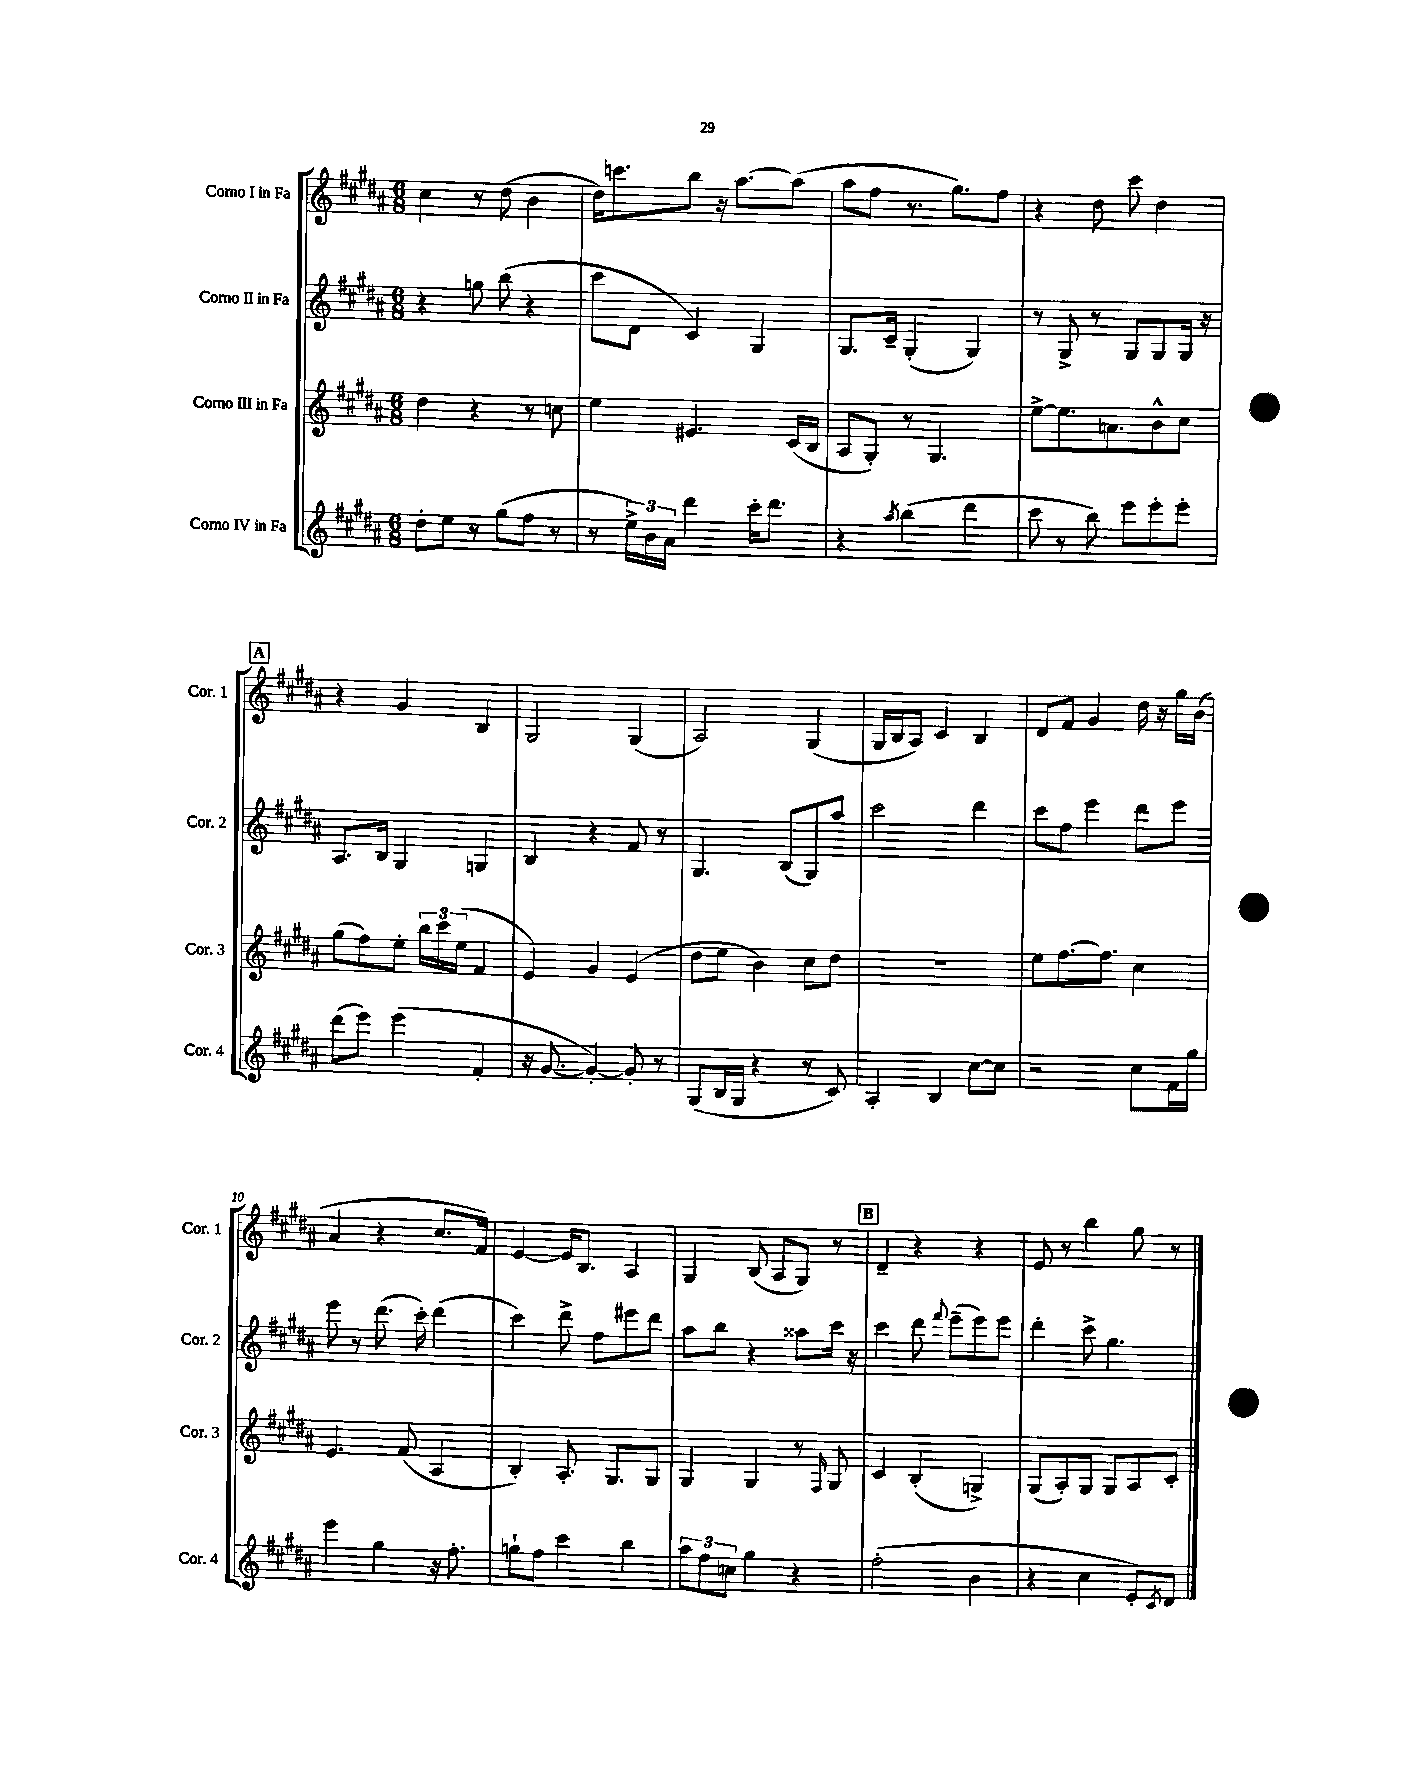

**kern	**kern	**kern	**kern
*part4	*part3	*part2	*part1
*staff4	*staff3	*staff2	*staff1
*I"Corno IV in Fa	*I"Corno III in Fa	*I"Corno II in Fa	*I"Corno I in Fa
*I'Cor. 4	*I'Cor. 3	*I'Cor. 2	*I'Cor. 1
*clefG2	*clefG2	*clefG2	*clefG2
*k[f#c#g#d#a#]	*k[f#c#g#d#a#]	*k[f#c#g#d#a#]	*k[f#c#g#d#a#]
*M6/8	*M6/8	*M6/8	*M6/8
=1	=1	=1	=1
8dd#'\L	4dd#\	4r	4cc#\
8ee\J	.	.	.
8r	4r	8ggn\	8r
(8gg#\L	.	(8bb\	(8dd#\
8ff#\J	8r	4r	4b\
8r	8ccn\	.	.
=2	=2	=2	=2
8r	4ee\	8ccc#\L	16dd#\KL)
.	.	.	8.cccn\
24ee^\LL)	.	8d#\J	.
24b\	.	.	.
24a#\JJ	.	.	.
4ddd#\	4.e#X/	4c#/)	8bb\J
.	.	.	16r
.	.	.	[8.aa#\L
16ccc#'\KL	.	4G#/	.
8.ddd#\J	.	.	.
.	(16c#/LL	.	(8aa#\J]
.	16B/JJ	.	.
=3	=3	=3	=3
4r	8A#/L	8.G#/L	8aa#\L
.	8G#'/J)	.	8ff#\J
.	.	16c#~/Jk	.
8qaa#/	.	.	.
(4bb\	8r	(4G#'/	8.r
.	4.G#/	.	.
.	.	.	8.gg#\L)
4ddd#\	.	4G#/)	.
.	.	.	8ff#\J
=4	=4	=4	=4
8ccc#\	[8ee^\L	8r	4r
8r	8.ee\]	8G#^/	.
8bb\)	.	8r	8dd#\
.	8.an\	.	.
8eee\L	.	8G#/L	8ccc#\
8eee'\	8b^^\	8G#/	4dd#\
8eee'\J	8cc#\J	16G#/Jk	.
.	.	16r	.
!!LO:LB:g=z
!!LO:REH:place=s1:t=A
=5	=5	=5	=5
(8ddd#\L	(8gg#\L	8.A#/L	4r
8eee\J)	8ff#\)	.	.
.	.	16B/Jk	.
(4eee\	8ee'\J	4G#/	4g#/
.	24bb\LL	.	.
.	24ccc#\	.	.
.	(24ee\JJ	.	.
4f#'/	4f#/	4Gn/	4B/
=6	=6	=6	=6
16r	4e/)	4B/	2G#/
[8.g#/	.	.	.
4g#'/_)	4g#/	4r	.
8g#'/]	(4e/	8f#/	(4G#/
8r	.	8r	.
=7	=7	=7	=7
(8G#/L	8dd#\L	4.G#/	2A#/)
16B/L	8ee\J	.	.
16G#/JJ	.	.	.
4r	4b\)	.	.
.	.	(8B/L	.
8r	8cc#\L	8G#/)	(4G#/
8c#/)	8dd#\J	8aa#/J	.
=8	=8	=8	=8
4A#'/	2.r	2ccc#\	16G#/LL
.	.	.	16B/J
.	.	.	8A#/J)
4B/	.	.	4c#/
[8cc#\L	.	4ddd#\	4B/
8cc#\J]	.	.	.
=9	=9	=9	=9
2r	8ee\L	8ccc#\L	8d#/L
.	[8.ff#\	8ff#\J	8f#/J
.	.	4eee\	4g#/
.	8.ff#\J]	.	.
8cc#\L	4cc#\	8ddd#\L	16dd#\
.	.	.	16r
16f#\L	.	8eee\J	16gg#\LL
16gg#\JJ	.	.	(16b\JJ
!!LO:LB:g=z
=10	=10	=10	=10
4eee\	4.e/	8eee\	4a#/
.	.	8r	.
4gg#\	.	(8.ddd#\	4r
.	(8f#/	.	.
.	.	16ccc#'\)	.
16r	4A#/	(4ddd#\	8.cc#/L
8.ff#'\	.	.	.
.	.	.	16f#/Jk)
=11	=11	=11	=11
8ggn`\L	4B'/)	4ccc#\)	[4e/
8ff#\J	.	.	.
4ccc#\	8.A#'/	8ddd#^\	16e/KL]
.	.	.	8.B/J
.	.	8ff#\L	.
.	8.G#/L	.	.
4bb\	.	8eee#X\	4A#/
.	8G#/J	8ddd#\J	.
=12	=12	=12	=12
12aa#\L	4G#/	8aa#\L	4G#/
12ff#\	.	.	.
.	.	8bb\J	.
12ccn\J	.	.	.
4gg#\	4G#/	4r	(8B/
.	.	.	8A#/L
4r	8r	8aa##X\L	8G#/J)
.	16qqF#/	.	.
.	8G#/	16ccc#\Jk	8r
.	.	16r	.
!!LO:REH:place=s1:t=B
=13	=13	=13	=13
(2ff#'\	4c#/	4ccc#\	4d#~/
.	(4B'/	8ddd#\	4r
.	.	8qqfff#/	.
.	.	(8eee~\L	.
4b\	4Gn^/)	8eee\)	4r
.	.	8eee\J	.
=14	=14	=14	=14
4r	(8G#/L	4ddd#'\	8e/
.	8A#'/)	.	8r
4cc#\	8G#/J	8ccc#^\	4bb\
.	8G#/L	4.gg#\	.
8e'/L)	8A#/	.	8gg#\
8qc#/	.	.	.
8d#/J	8c#'/J	.	8r
==	==	==	==
*-	*-	*-	*-
